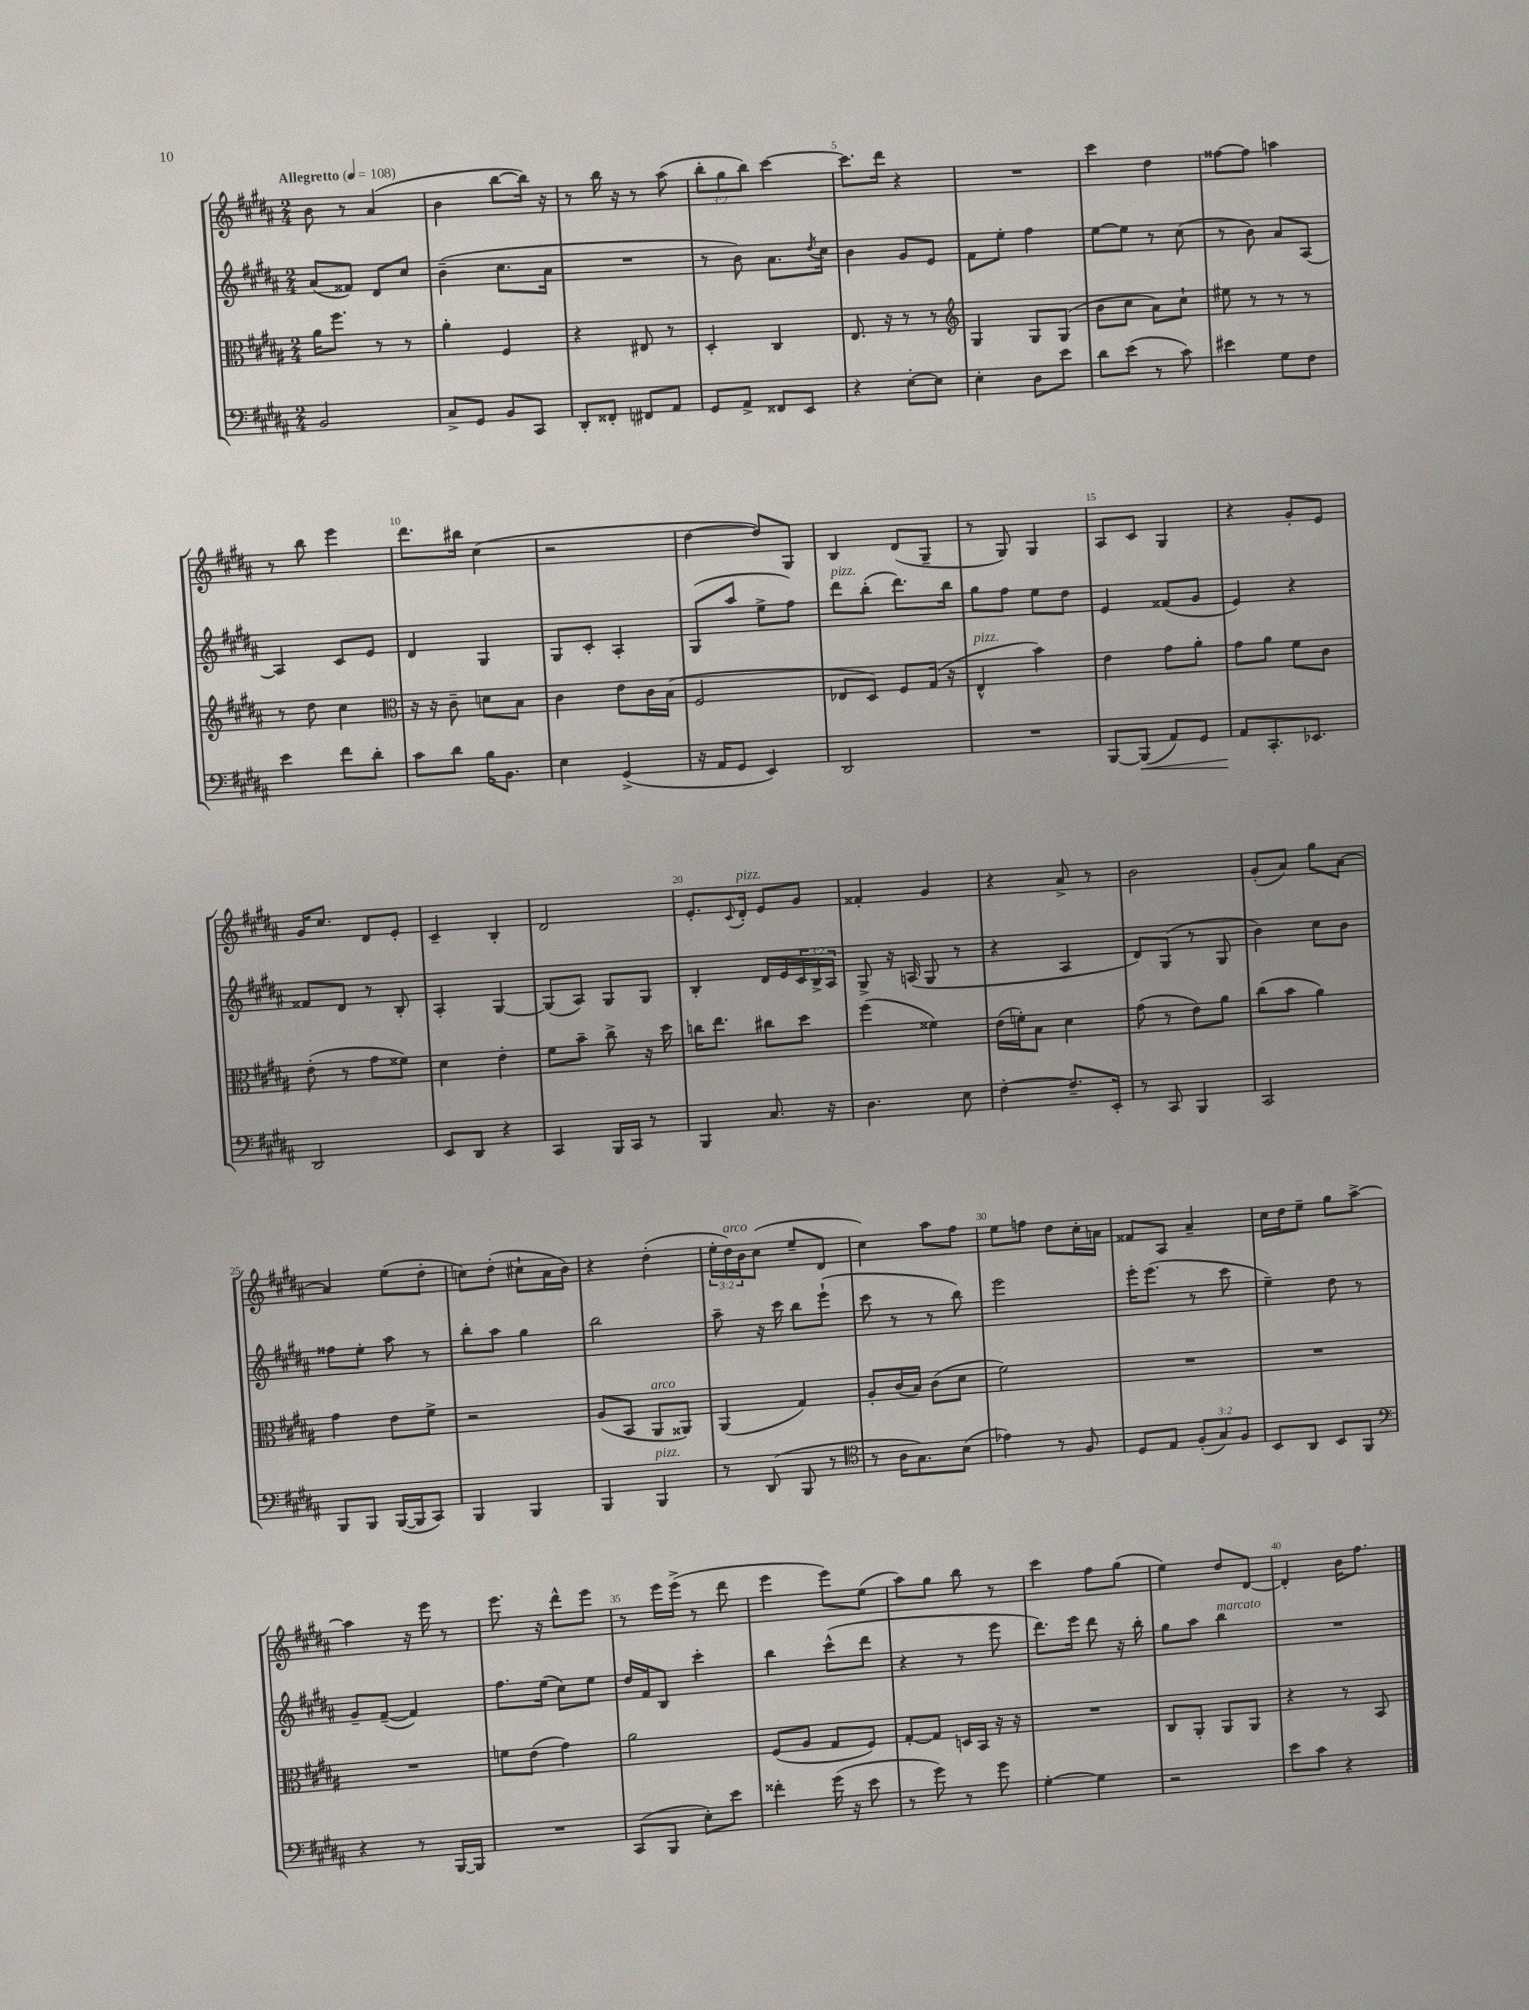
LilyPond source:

<<
\new StaffGroup <<
\new Staff = "s0" {
    \clef treble \key b \major \numericTimeSignature \time 2/4 \override Staff.TupletNumber.text = #tuplet-number::calc-fraction-text \tempo "Allegretto" 4 = 108
    b'8 r8 ais'4( |
    b'4 b''8~ b''16) r16 |
    r8 b''16 r16 r8 ais''8( |
    \tuplet 3/2 { b''8-. gis''8 b''8) } cis'''4~ |
    cis'''8. dis'''16 r4 |
    R2 |
    cis'''4 dis''4 |
    fisis''8~ fisis''8 a''4 |
    r8 b''8 e'''4 |
    dis'''8. bis''16 cis''4( |
    r2 |
    dis''4~ dis''8) gis8 |
    b4 dis'8( gis8-- |
    r8 gis8) gis4 |
    ais8 cis'8 gis4 |
    r4 gis'8-. e'8 |
    gis'16 cis''8. dis'8 e'8-. |
    cis'4-- b4-. |
    dis'2 |
    e'8.-. \appoggiatura { cis'8 } dis'16-.^\markup { \italic "pizz." } e'8 gis'8 |
    fisis'4-. gis'4 |
    r4 ais'8-> r8 |
    b'2 |
    gis'8-.( ais'8) gis''8 ais'8~ |
    ais'4 e''8( dis''8-. |
    c''8) dis''8-.( cis''8-! ais'16 b'16) |
    r4 dis''4-.( |
    \tuplet 3/2 { e''16-. dis''16^\markup { \italic "arco" }) b'16 } cis''8( e''8-- dis'8 |
    cis''4) ais''8 fis''8 |
    e''8 f''8 dis''8 cis''16-. a'16 |
    fisis'8 ais8 ais'4-- |
    cis''16 dis''16 e''8-- gis''8 ais''8~-> |
    ais''4 r16 e'''16 r8 |
    e'''8. r16 dis'''8-^ e'''8 |
    r8 e'''16 e'''16->( r8 dis'''8 |
    e'''4 e'''8) e''8( |
    ais''8) gis''8 b''8 r8 |
    cis'''4 fis''8 gis''8( |
    e''4) dis''8 dis'8~ |
    dis'4-. b'16 fis''8. \bar "|." |
}
\new Staff = "s1" {
    \clef treble \key b \major \numericTimeSignature \time 2/4 \override Staff.TupletNumber.text = #tuplet-number::calc-fraction-text
    ais'8( fisis'8) dis'8 cis''8 |
    b'4--( cis''8. ais'16 |
    R2 |
    r8 b'8) ais'8. \acciaccatura { dis''8 } cis''16 |
    b'4 gis'8 e'8 |
    fis'8 e''8-. fis''4 |
    e''8~ e''8 r8 cis''8( |
    r8 b'8) ais'8 ais8~ |
    ais4 cis'8 e'8 |
    dis'4 gis4 |
    gis8 cis'8-. ais4-. |
    gis8( ais''8 e''8-> fis''8) |
    dis'''8^\markup { \italic "pizz." } b''8-.( dis'''8.) b''16 |
    gis''8 fis''8 e''8 dis''8 |
    e'4 fisis'8( gis'8 |
    e'4) r4 |
    fisis'8 dis'8 r8 b8-. |
    ais4-. gis4~ |
    gis8( ais8) gis8 gis8 |
    b4-. dis'16 e'16 \tuplet 3/2 { cis'16 b16-> ais16 } |
    gis8-> r16 a16( gis8 r8 |
    r4 ais4 |
    dis'8) gis8( r8 gis8 |
    b'4) cis''8 b'8 |
    fisis''8 e''8-. ais''8 r8 |
    b''8-. ais''8 gis''4 |
    b''2 |
    ais''8-- r16 cis'''16 b''8 e'''8-!( |
    cis'''8 r8 r8 b''8) |
    e'''2 |
    e'''16-. e'''8.( r8 cis'''8 |
    e''4--) dis''8 r8 |
    gis'8-- fis'8~--( fis'4) |
    fis''8. e''16( cis''8) e''8 |
    dis''16 fis'16 b8 cis'''4-. |
    b''4 cis'''8-^( dis'''8 |
    r4 r8 e'''8 |
    dis'''8.) e'''16 dis'''8 r16 b''16-. |
    gis''8 ais''8 b''4^\markup { \italic "marcato" } |
    R2 \bar "|." |
}
\new Staff = "s2" {
    \clef alto \key b \major \numericTimeSignature \time 2/4
    ais'16 fis''8. r8 r8 |
    ais'4-. fis4 |
    r4 eis8 r8 |
    dis4-. cis4 |
    e8. r16 r8 r8 |
    \clef treble gis4 gis8 gis8( |
    b'8 cis''8 ais'8) cis''8-! |
    eis''8 r8 r8 r8 |
    r8 dis''8 cis''4 |
    \clef alto r16 r16 cis'8-- d'8 b8 |
    cis'4 e'8 cis'16 b16( |
    fis2 |
    ees8 dis8) fis8 gis16( r16 |
    e4-^^\markup { \italic "pizz." } b'4) |
    e'4 gis'8 ais'8-. |
    gis'8 ais'8 fis'8 cis'8 |
    e'8-.( r8 gis'8 fisis'8) |
    dis'4 e'4-. |
    fis'8 b'8-- cis''8-> r16 dis''16 |
    c''16 e''8. cis''8 dis''8 |
    fis''4( fisis'4) |
    e'16( f'16-.) b8 dis'4 |
    gis'8( r8 e'8) ais'8 |
    cis''8( b'8 ais'4) |
    gis'4 e'8 fis'8-> |
    r2 |
    ais8( b,8 ais,8^\markup { \italic "arco" } aisis,8) |
    ais,4( gis4) |
    ais8-. cis'16( b16) cis'8( dis'8 |
    fis'2) |
    R2 |
    R2 |
    R2 |
    f'8 e'8( gis'4) |
    ais'2 |
    fis8( ais8 gis8 fis8) |
    gis8~-. gis8 d16 b,16 r16 r16 |
    R2 |
    cis8 ais,8-. ais,8 ais,8 |
    r4 r8 b,8 \bar "|." |
}
\new Staff = "s3" {
    \clef bass \key b \major \numericTimeSignature \time 2/4 \override Staff.TupletNumber.text = #tuplet-number::calc-fraction-text
    b,2 |
    cis8-> gis,8 b,8 cis,8 |
    dis,8-. fisis,8-. fis,8 ais,8 |
    gis,8 ais,8-> fisis,8 e,8 |
    r4 e8~-. e8 |
    e4-. dis8 e'8 |
    dis'8 e'8( r8 cis'8) |
    eis'4 gis8 fis8 |
    e'4 fis'8 dis'8-. |
    cis'8 dis'8 b16 b,8. |
    e4 gis,4->( |
    r16 ais,16 gis,8 e,4) |
    dis,2 |
    R2 |
    b,,8~ b,,8\<( ais,8) gis,8 |
    ais,8\! cis,8.-. ees,8. |
    dis,2 |
    e,8 dis,8 r4 |
    cis,4 b,,16 cis,16 r8 |
    b,,4 cis8. r16 |
    dis4. e8 |
    fis4~-. fis8.-- e,16-. |
    r8 cis,8 b,,4 |
    cis,2 |
    b,,8 b,,8 b,,16~( b,,16 cis,8) |
    b,,4 b,,4 |
    b,,4 b,,4^\markup { \italic "pizz." } |
    r8 dis,8( b,,8 r8 |
    \clef tenor r8 ais16 gis8.) b8( |
    ees'4) r8 fis8 |
    dis8 e8 \tuplet 3/2 { fis8-.( gis8) fis8 } |
    b,8 ais,8 b,8 fis,8 |
    \clef bass r4 r8 b,,16~ b,,16 |
    R2 |
    cis,8( b,,8 e8-.) e'8 |
    fisis'4-. gis'16( r16 e'8 |
    r8 gis'8) r8 gis'8 |
    gis4~-. gis4 |
    r2 |
    e'8 cis'8 r4 \bar "|." |
}
>>
>>
\layout { \context { \Score \override BarNumber.break-visibility = ##(#f #t #t) barNumberVisibility = #(every-nth-bar-number-visible 5) } }
